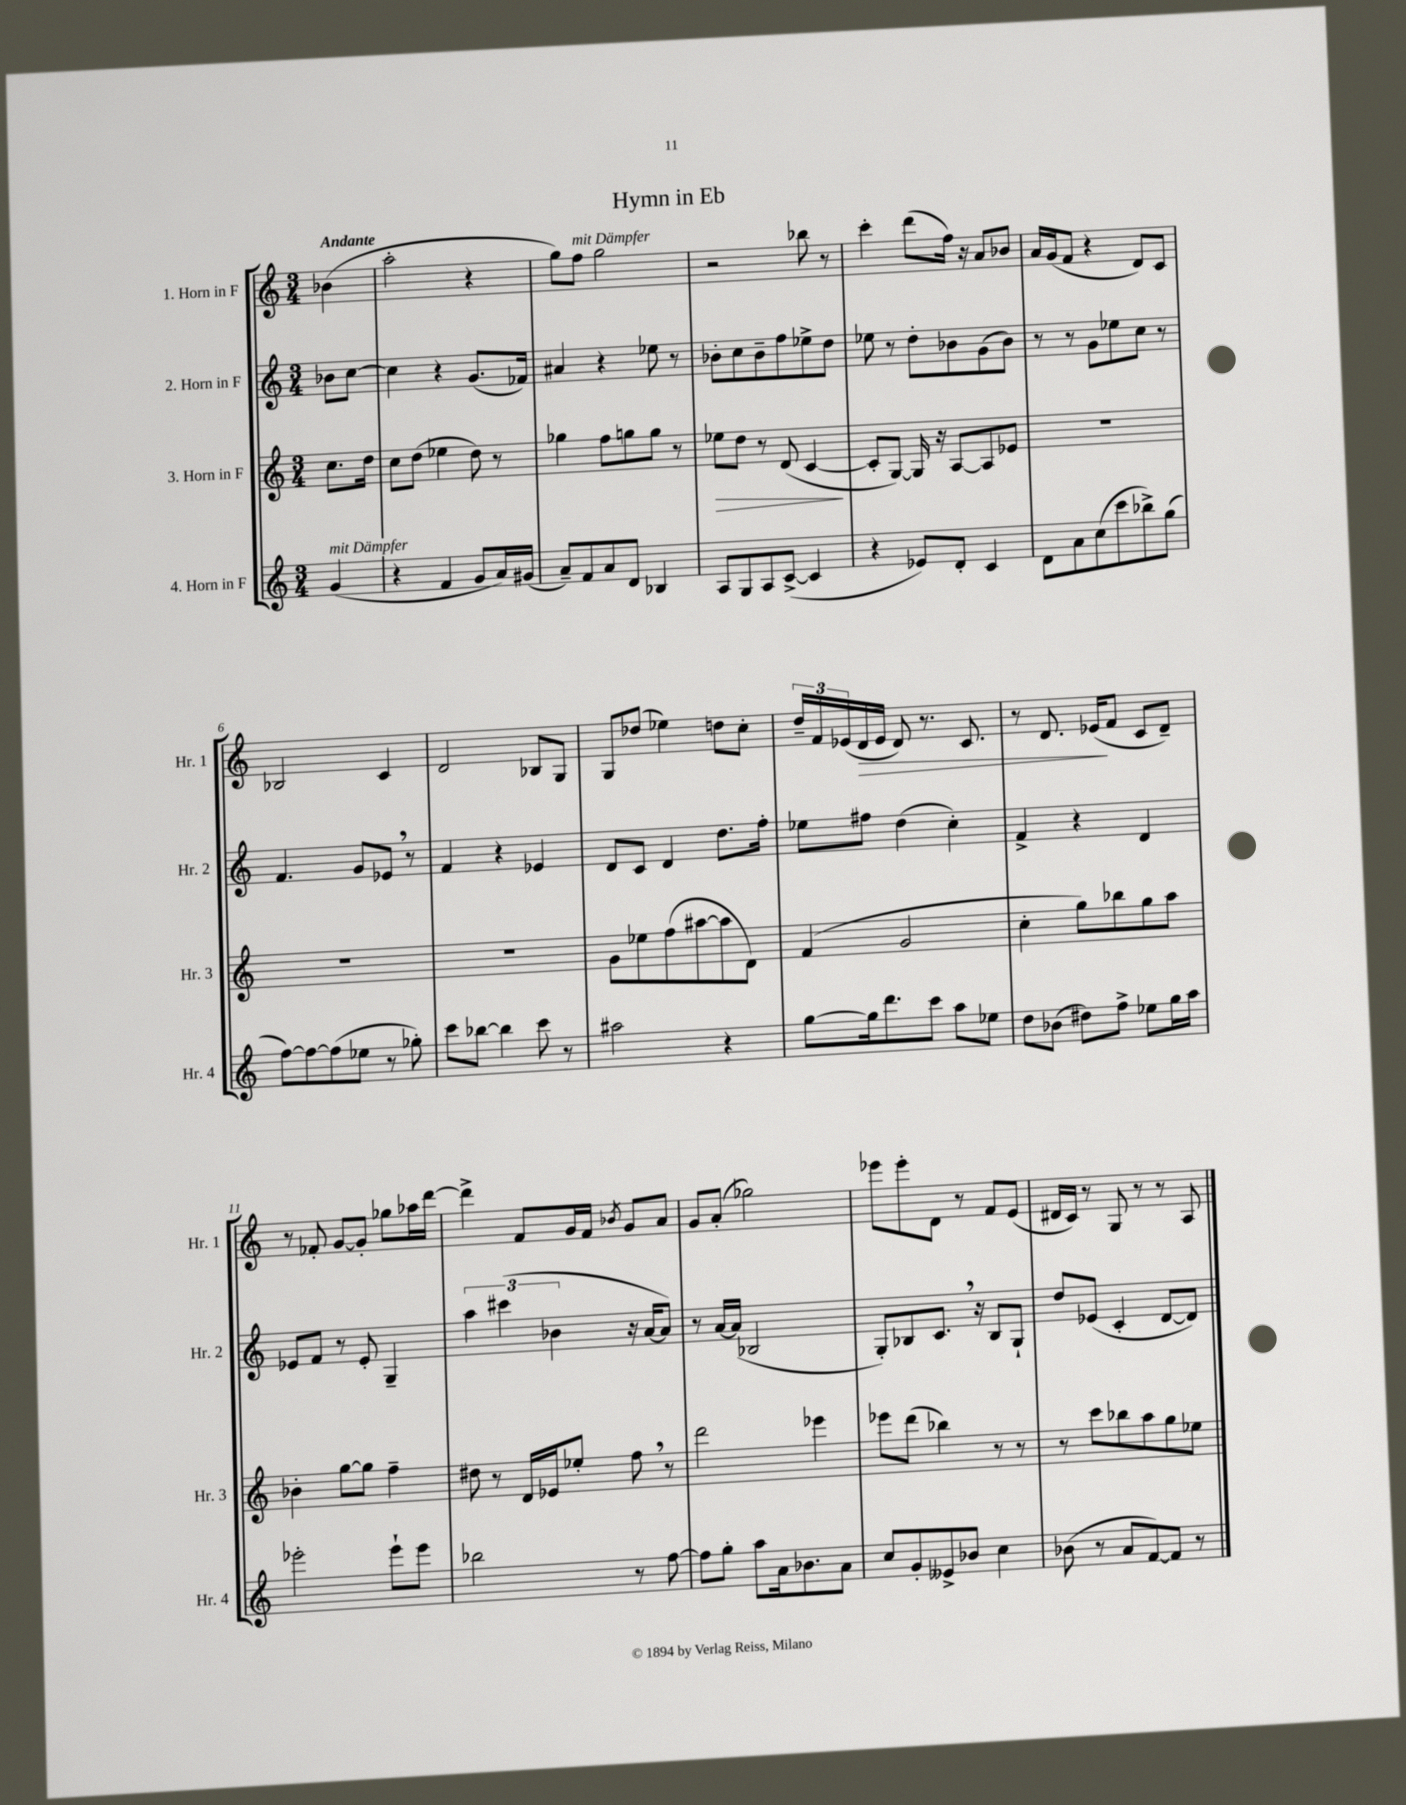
\header { title = "Hymn in Eb" }
<<
\new StaffGroup <<
\new Staff = "s0" \with { instrumentName = "1. Horn in F" shortInstrumentName = "Hr. 1" } {
    \clef treble \key c \major \numericTimeSignature \time 3/4 \partial 4 \tempo "Andante"
    bes'4( |
    a''2-. r4 |
    g''8) f''8^\markup { \italic "mit Dämpfer" } g''2 |
    r2 bes''8 r8 |
    c'''4-. d'''8( f''16) r16 a'8 bes'8 |
    a'16 g'16( f'8 r4 d'8) c'8 |
    bes2 c'4 |
    d'2 bes8 g8 |
    g8 des''8( ees''4) d''8 c''8-. |
    \tuplet 3/2 { d''16-- f'16 ees'16( } d'16\> ees'16 d'8) r8. c'8. |
    r8 d'8. ees'16\!( f'8 c'8 d'8--) |
    r8 fes'8-. g'8~ g'8-. ges''8 aes''16 d'''16~ |
    d'''4-> f'8 g'16 f'16 \acciaccatura { bes'8 } g'8 a'8 |
    g'8 a'8-.( ges''2) |
    ees'''8 ees'''8-. d'8 r8 f'8 e'8( |
    dis'16 c'16) r8 g8 r8 r8 a8 \bar "|." |
}
\new Staff = "s1" \with { instrumentName = "2. Horn in F" shortInstrumentName = "Hr. 2" } {
    \clef treble \key c \major \numericTimeSignature \time 3/4 \partial 4
    bes'8 c''8~ |
    c''4 r4 g'8.( fes'16) |
    ais'4 r4 ees''8 r8 |
    bes'8-. c''8 bes'8-- f''8 ees''8-> d''8 |
    ees''8 r8 d''8-. bes'8 g'8( bes'8) |
    r8 r8 g'8 ees''8 c''8 r8 |
    f'4. g'8 ees'8 \breathe r8 |
    f'4 r4 ees'4 |
    d'8 c'8 d'4 d''8. f''16-. |
    ees''8 fis''8 d''4( c''4-.) |
    f'4-> r4 d'4 |
    ees'8 f'8 r8 ees'8-. g4-- |
    \tuplet 3/2 { a''4 cis'''4( bes'4 } r16 a'16~ a'8) |
    r8 a'16~ a'16( bes2 |
    g8-.) bes8 c'8. \breathe r16 bes8 g8-! |
    d''8 ees'8( c'4-. d'8~ d'8) \bar "|." |
}
\new Staff = "s2" \with { instrumentName = "3. Horn in F" shortInstrumentName = "Hr. 3" } {
    \clef treble \key c \major \numericTimeSignature \time 3/4 \partial 4
    c''8. d''16 |
    c''8 d''8( ees''4 d''8) r8 |
    ges''4 f''8 g''8 g''8 r8 |
    ees''8\> d''8 r8 d'8( c'4~\! |
    c'8-. g8~) g16 r16 a8~ a8 ees'8 |
    R2. |
    R2. |
    R2. |
    g'8 ees''8 f''8( ais''8~ ais''8 d'8) |
    f'4( g'2 |
    c''4-. g''8) bes''8 g''8 a''8 |
    bes'4-. g''8~ g''8 f''4-- |
    dis''8 r8 d'16 ees'16 ees''8-. f''8 \breathe r8 |
    d'''2 ees'''4 |
    ees'''8 d'''8( bes''4) r8 r8 |
    r8 c'''8 bes''8 a''8 g''8 ees''8 \bar "|." |
}
\new Staff = "s3" \with { instrumentName = "4. Horn in F" shortInstrumentName = "Hr. 4" } {
    \clef treble \key c \major \numericTimeSignature \time 3/4 \partial 4
    g'4^\markup { \italic "mit Dämpfer" }( |
    r4 f'4 g'8 a'16) gis'16( |
    a'8--) f'8 a'8 d'8 bes4 |
    a8 g8 a8 c'8~->( c'4 |
    r4 ees'8) d'8-. c'4 |
    d'8 a'8 c''8( c'''8 bes''8->) g''8( |
    f''8~) f''8~ f''8( ees''8 r8 ges''8-.) |
    c'''8 bes''8~ bes''4 c'''8 r8 |
    ais''2 r4 |
    g''8~ g''16 d'''8. c'''8 a''8 ees''8 |
    d''8 bes'8( dis''8) f''8-> ees''8 g''16 a''16 |
    ees'''2-. ees'''8-! ees'''8 |
    bes''2 r8 f''8~ |
    f''8 g''8-. a''8 a'16 bes'8. a'8 |
    c''8 g'8-. eeses'8-> bes'8 c''4 |
    bes'8( r8 a'8 f'8~) f'8 r8 \bar "|." |
}
>>
>>
